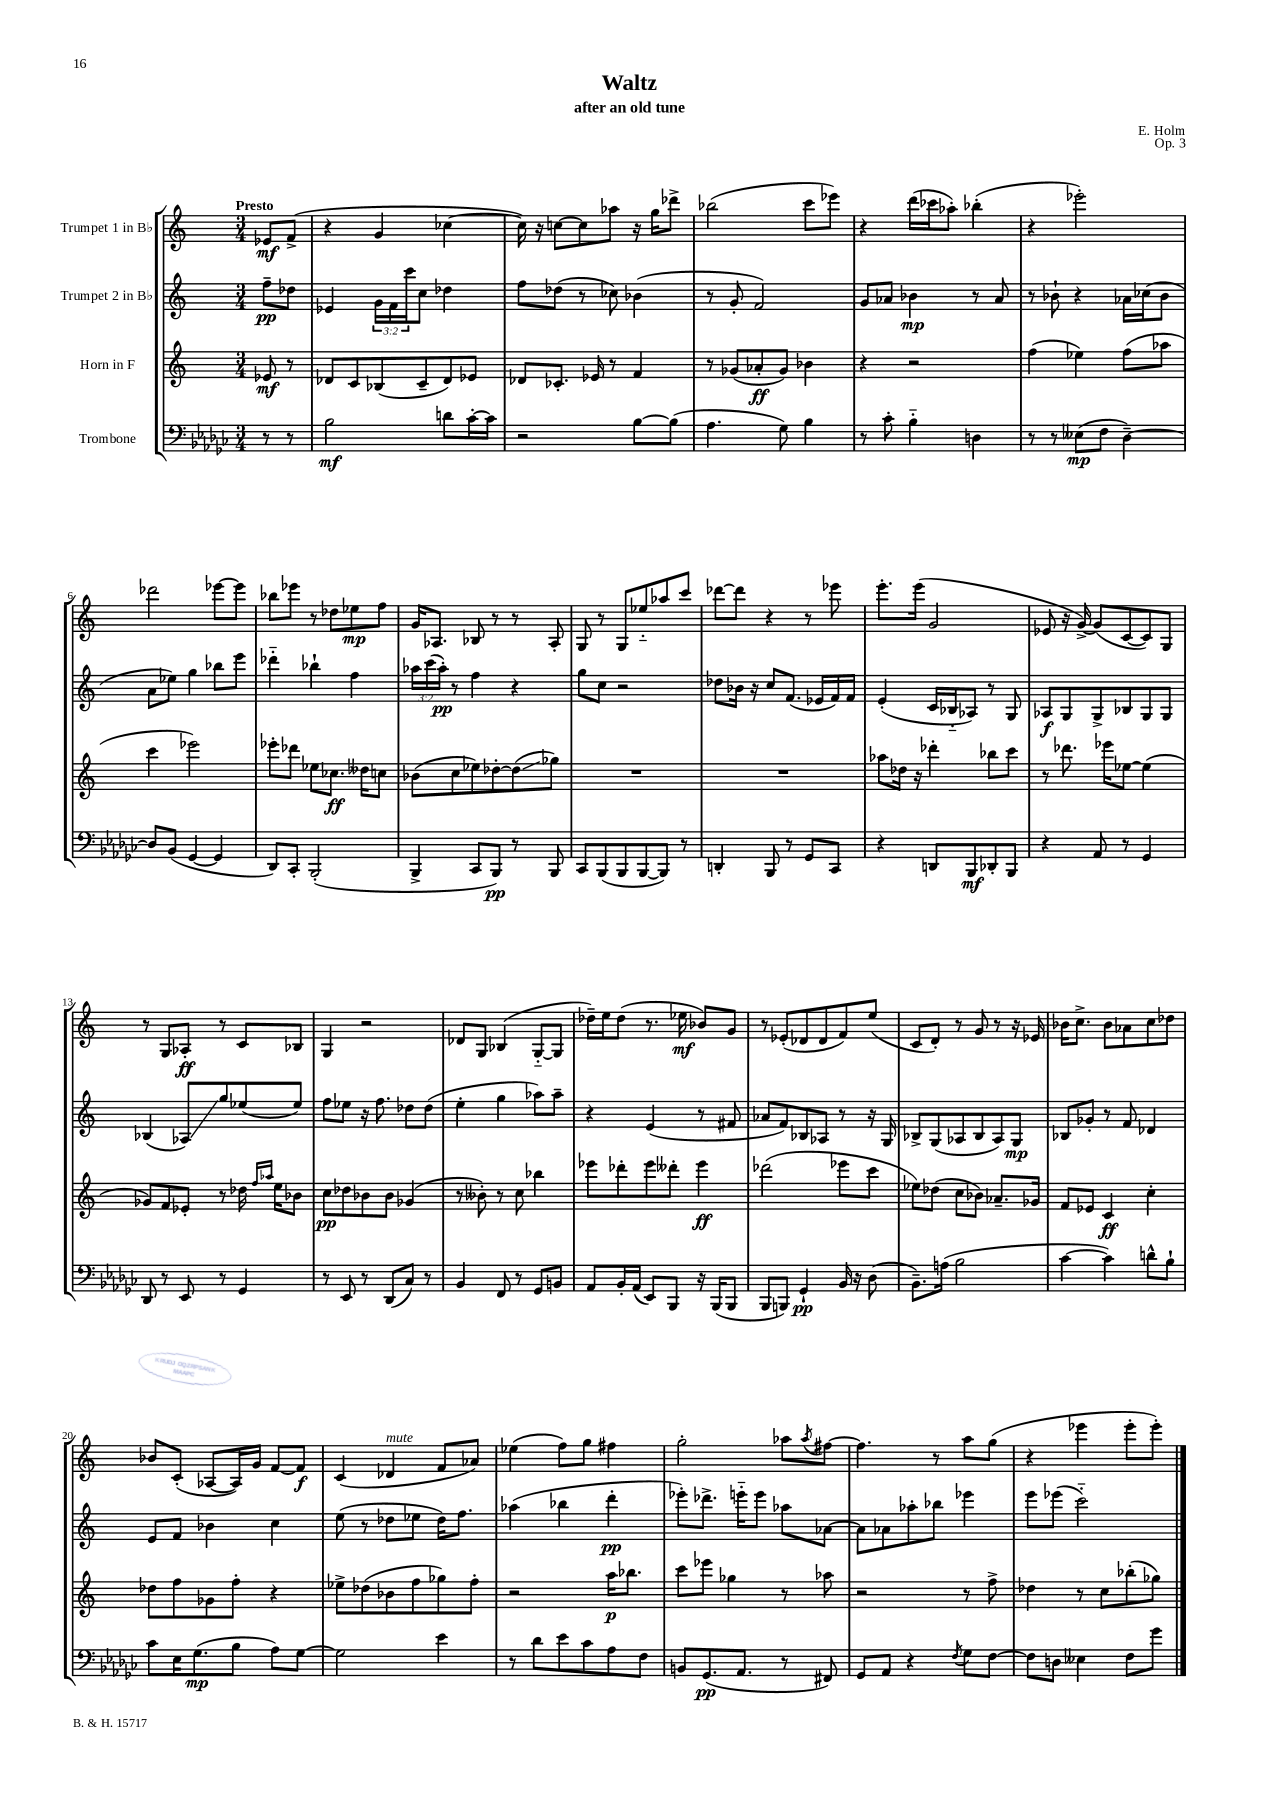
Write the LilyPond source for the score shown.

\header { title = "Waltz" composer = "E. Holm" subtitle = "after an old tune" opus = "Op. 3" }
<<
\new StaffGroup <<
\new Staff = "s0" \with { instrumentName = "Trumpet 1 in Bb" } {
    \clef treble \key c \major \numericTimeSignature \time 3/4 \partial 4 \tempo "Presto"
    ees'8\mf f'8->( |
    r4 g'4 ces''4~ |
    ces''16) r16 c''8~ c''8 aes''8 r16 g''16 des'''8-> |
    bes''2( c'''8 ees'''8) |
    r4 d'''16( ces'''16 aes''8-.) bes''4-.( |
    r4 ees'''2-.) |
    des'''2 ees'''8~ ees'''8 |
    bes''8 ees'''8 r8 des''8 ees''8\mp f''8 |
    g'16 aes8. bes8 r8 r8 aes8-. |
    g8 r8 g8 ees''8-_ aes''8 c'''8 |
    des'''8~ des'''8 r4 r8 ees'''8 |
    e'''8.-. e'''16( g'2 |
    ees'8 r16 g'16~->) g'8( c'8~ c'8) g8 |
    r8 g8 aes8-.\ff r8 c'8 bes8 |
    g4 r2 |
    des'8 g8 bes4( g8~-_ g8 |
    des''16--) e''16 des''8( r8. ees''16\mf bes'8) g'8 |
    r8 ees'8-.( des'8 des'8 f'8) e''8( |
    c'8 d'8-.) r8 g'8 r8 r16 ees'16 |
    bes'16 c''8.-> bes'8 aes'8 c''8 des''8 |
    bes'8 c'8-.( aes8~ aes16) g'16 f'8~ f'8\f |
    c'4( des'4^\markup { \italic "mute" } f'8 aes'8) |
    ees''4( f''8) g''8 fis''4 |
    g''2-. aes''8 \acciaccatura { aes''8 } fis''8~ |
    fis''4. r8 a''8 g''8( |
    r4 ees'''4 ees'''8-. ees'''8-.) \bar "|." |
}
\new Staff = "s1" \with { instrumentName = "Trumpet 2 in Bb" } {
    \clef treble \key c \major \numericTimeSignature \time 3/4 \override Staff.TupletNumber.text = #tuplet-number::calc-fraction-text \partial 4
    f''8--\pp des''8 |
    ees'4 \tuplet 3/2 { g'16 f'16 c'''16 } c''8 des''4 |
    f''8 des''8( r8 ces''8) bes'4( |
    r8 g'8-. f'2) |
    g'8 aes'8 bes'4\mp r8 aes'8 |
    r8 bes'8-! r4 aes'16 ces''16( bes'8 |
    a'8 ees''8) g''4 bes''8 e'''8 |
    des'''4-_ bes''4-! f''4 |
    \tuplet 3/2 { aes''16 c'''16( aes''16-.\pp) } r8 f''4 r4 |
    g''8 c''8 r2 |
    des''8 bes'16 r16 c''8 f'8.( ees'16 f'16) f'16 |
    e'4-.( c'16 bes16-_ aes8) r8 g8 |
    aes8\f g8 g8-> bes8 g8 g8 |
    bes4( aes8\glissando) g''8 ees''8( ees''8) |
    f''8 ees''8 r16 f''8. des''8 des''8( |
    e''4-. g''4 aes''8) aes''8-- |
    r4 e'4( r8 fis'8 |
    aes'8 f'8) bes8 aes8 r8 r16 g16 |
    bes8-> g8( aes8 bes8 aes8) g8\mp |
    bes8 ges'8-. r8 f'8 des'4 |
    e'8 f'8 bes'4 c''4 |
    e''8( r8 des''8 ees''8 des''16) f''8. |
    aes''4( bes''4 d'''4-.\pp |
    ees'''8-.) des'''8.-> e'''16-_ e'''8 aes''8 aes'8~ |
    aes'8 aes'8 aes''8-. bes''8 ees'''4 |
    e'''8 ees'''8( c'''2-_) \bar "|." |
}
\new Staff = "s2" \with { instrumentName = "Horn in F" } {
    \clef treble \key c \major \numericTimeSignature \time 3/4 \partial 4
    ees'8\mf r8 |
    des'8 c'8 bes8( c'8-- des'8) ees'8 |
    des'8 ces'8.-. ees'16 r8 f'4 |
    r8 ges'8( aes'8-.\ff ges'8) bes'4 |
    r4 r2 |
    f''4( ees''4) f''8( aes''8 |
    c'''4 ees'''2) |
    ees'''8-. des'''8 ees''8 ces''8.\ff deses''16 c''8 |
    bes'8( c''8 ees''8) des''8~-. des''8\glissando( ges''8) |
    R2. |
    R2. |
    aes''8 des''16 r16 des'''4-. bes''8 c'''8 |
    r8 des'''8. ees'''16 ees''8~ ees''4( |
    ges'8) f'8 ees'8-. r8 des''16 \grace { f''16 aes''16 } e''16 bes'8 |
    c''8\pp des''8 bes'8 bes'8 ges'4( |
    r8 beses'8-.) r8 c''8 bes''4 |
    ees'''8 des'''8-. ees'''8 deses'''8-. ees'''4\ff |
    des'''2( ees'''8 c'''8 |
    ees''8) des''8( c''8 bes'8) aes'8.-- ges'16 |
    f'8 ees'8 c'4\ff c''4-. |
    des''8 f''8 ges'8 f''8-. r4 |
    ees''8-> des''8( bes'8 f''8 ges''8) f''8-. |
    r2 a''16\p bes''8. |
    c'''8 ees'''8 ges''4 r8 aes''8 |
    r2 r8 f''8-> |
    des''4 r8 c''8 bes''8-.( ges''8) \bar "|." |
}
\new Staff = "s3" \with { instrumentName = "Trombone" } {
    \clef bass \key ges \major \numericTimeSignature \time 3/4 \partial 4
    r8 r8 |
    bes2\mf d'8 ces'16~-. ces'16 |
    r2 bes8~ bes8( |
    aes4. ges8) bes4 |
    r8 ces'8-. bes4-_ d4 |
    r8 r8 eeses8\mp( f8 des4~--) |
    des8 bes,8( ges,4~ ges,4 |
    des,8) ces,8-. bes,,2-.( |
    bes,,4-> ces,8 bes,,8\pp) r8 bes,,8 |
    ces,8 bes,,8( bes,,8 bes,,8~ bes,,8) r8 |
    d,4-. bes,,8 r8 ges,8 ces,8 |
    r4 d,8 bes,,8\mf des,8-. bes,,8 |
    r4 aes,8 r8 ges,4 |
    des,8 r8 ees,8 r8 ges,4 |
    r8 ees,8 r8 des,8( ces8) r8 |
    bes,4 f,8 r8 ges,8 b,8 |
    aes,8 bes,16-. aes,16( ees,8) bes,,8 r16 bes,,16( bes,,8 |
    bes,,8 b,,8) ges,4-!\pp bes,16 r16 des8( |
    bes,8.--) a16( bes2 |
    ces'4~ ces'4) d'8-^ bes8-! |
    ces'8 ees16 ges8.\mp( bes8 aes8) ges8~ |
    ges2 ees'4 |
    r8 des'8 ees'8 ces'8 aes8 f8 |
    b,8 ges,8.\pp( aes,8. r8 fis,8) |
    ges,8 aes,8 r4 \acciaccatura { f8 } ges8 f8~ |
    f8 d8 eeses4 f8 ges'8 \bar "|." |
}
>>
>>
